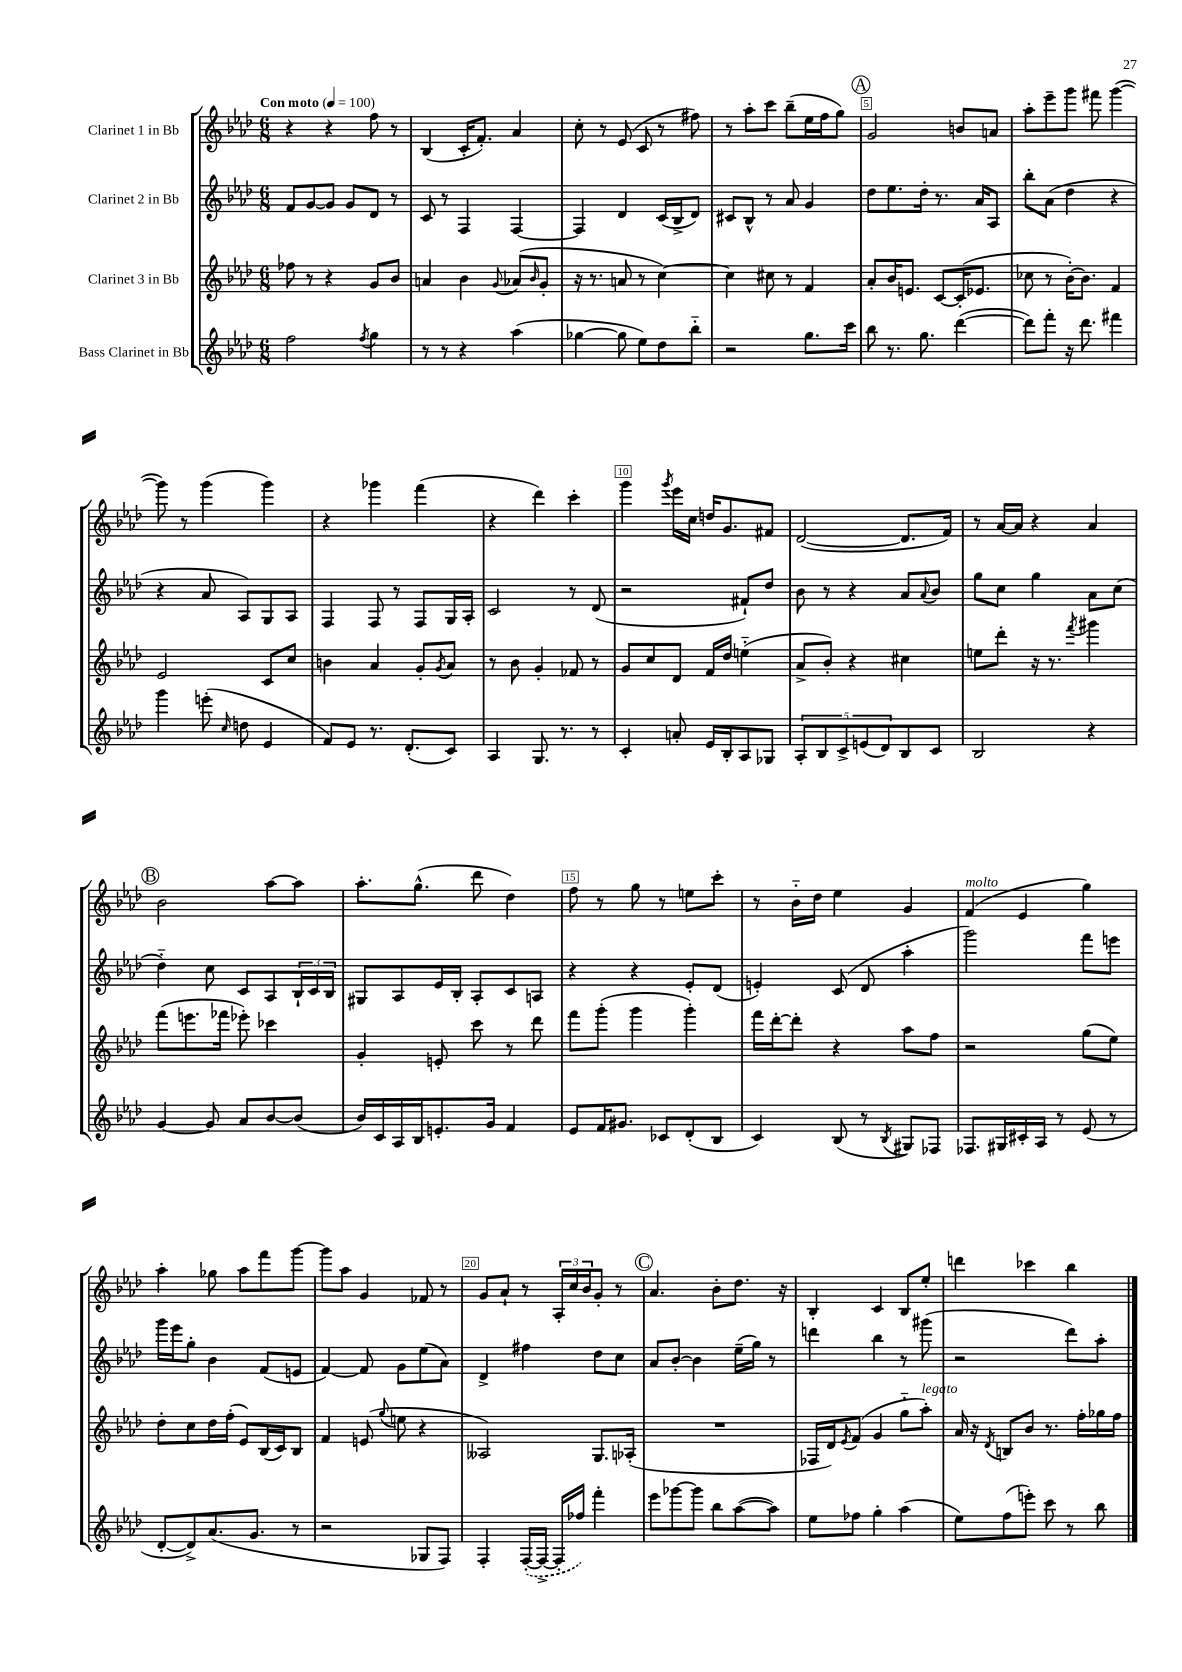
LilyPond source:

<<
\new StaffGroup <<
\new Staff = "s0" \with { instrumentName = "Clarinet 1 in Bb" } {
    \clef treble \key aes \major \numericTimeSignature \time 6/8 \tempo "Con moto" 4 = 100
    r4 r4 f''8 r8 |
    bes4( c'16-. f'8.-.) aes'4 |
    c''8-. r8 ees'8( c'8 r8 fis''8) |
    r8 aes''8-. c'''8 bes''8--( ees''16 f''16 g''8) |
    \mark \markup { \circle "A" } g'2 b'8 a'8 |
    aes''8-. ees'''8-- g'''8 fis'''8 g'''4~( |
    g'''8) r8 g'''4( g'''4) |
    r4 ges'''4 f'''4( |
    r4 des'''4) c'''4-. |
    g'''4 \acciaccatura { g'''8 } ees'''16 c''16 d''16 g'8. fis'8 |
    des'2~( des'8. f'16) |
    r8 aes'16~ aes'16 r4 aes'4 |
    \mark \markup { \circle "B" } bes'2 aes''8~ aes''8 |
    aes''8.-. g''8.-^( des'''8 des''4) |
    f''8 r8 g''8 r8 e''8 c'''8-. |
    r8 bes'16-_ des''16 ees''4 g'4 |
    f'4^\markup { \italic "molto" }( ees'4 g''4) |
    aes''4-. ges''8 aes''8 f'''8 g'''8~ |
    g'''8 aes''8 g'4 fes'8 r8 |
    g'8 aes'8-! r8 \tuplet 3/2 { aes16-. c''16 bes'16 } g'8-. r8 |
    \mark \markup { \circle "C" } aes'4. bes'8-. des''8. r16 |
    bes4-. c'4 bes8 ees''8-. |
    d'''4 ces'''4 bes''4 \bar "|." |
}
\new Staff = "s1" \with { instrumentName = "Clarinet 2 in Bb" } {
    \clef treble \key aes \major \numericTimeSignature \time 6/8
    f'8 g'8~ g'8 g'8 des'8 r8 |
    c'8 r8 f4 f4~ |
    f4 des'4 c'16( bes16-> des'8) |
    cis'8 bes8-^ r8 aes'8 g'4 |
    \mark \markup { \circle "A" } des''8 ees''8. des''16-. r8. aes'16 aes8 |
    bes''8-. aes'8( des''4 r4 |
    r4 aes'8 aes8) g8 aes8 |
    f4 f8 r8 f8 g16 aes16-. |
    c'2 r8 des'8( |
    r2 fis'8-!) des''8 |
    bes'8 r8 r4 aes'8 \appoggiatura { aes'8 } bes'8 |
    g''8 c''8 g''4 aes'8 c''8( |
    \mark \markup { \circle "B" } des''4-_) c''8 c'8 aes8 \tuplet 3/2 { bes16-! c'16 bes16 } |
    gis8 aes8 ees'16 bes16-. aes8-. c'8 a8 |
    r4 r4 ees'8-. des'8( |
    e'4-.) c'8( des'8 aes''4-. |
    g'''2) f'''8 e'''8 |
    g'''16 ees'''16 g''8-. bes'4 f'8( e'8 |
    f'4~) f'8 g'8 ees''8( aes'8) |
    des'4-> fis''4 des''8 c''8 |
    \mark \markup { \circle "C" } aes'8 bes'8~-. bes'4 ees''16--( g''16) r8 |
    d'''4 bes''4 r8 gis'''8( |
    r2 des'''8) aes''8-. \bar "|." |
}
\new Staff = "s2" \with { instrumentName = "Clarinet 3 in Bb" } {
    \clef treble \key aes \major \numericTimeSignature \time 6/8
    fes''8 r8 r4 g'8 bes'8 |
    a'4 bes'4 \appoggiatura { g'8 } aes'8( \grace { bes'16 } g'8-. |
    r16 r8. a'8 r8 c''4~) |
    c''4 cis''8 r8 f'4 |
    \mark \markup { \circle "A" } aes'8-. bes'16 e'8. c'8~ c'16-.( ees'8. |
    ces''8 r8 bes'16~-.) bes'8. f'4 |
    ees'2 c'8 c''8 |
    b'4 aes'4 g'8-. \acciaccatura { g'8 } aes'8 |
    r8 bes'8 g'4-. fes'8 r8 |
    g'8 c''8 des'8 f'16 des''16 e''4-_( |
    aes'8-> bes'8-.) r4 cis''4 |
    e''8 des'''8-. r16 r8. \acciaccatura { f'''8 } gis'''4 |
    \mark \markup { \circle "B" } f'''8( e'''8. fes'''16 ees'''8-.) ces'''4 |
    g'4-. e'8-. c'''8 r8 des'''8 |
    f'''8 g'''8-.( g'''4 g'''4-.) |
    f'''16 des'''16~-. des'''8-. r4 aes''8 f''8 |
    r2 g''8( ees''8) |
    des''8-. c''8 des''16 f''16-.( ees'8) bes16( c'16) bes8 |
    f'4 e'8( \appoggiatura { g''8 } e''8 r4 |
    aeses2) g8. aes16-.( |
    \mark \markup { \circle "C" } R2. |
    fes16 des'16) \acciaccatura { ees'8 } f'8( g'4 g''8-_ aes''8-.^\markup { \italic "legato" }) |
    aes'16 r16 \acciaccatura { des'8 } b8 bes'8 r8. f''16-. ges''16 f''16 \bar "|." |
}
\new Staff = "s3" \with { instrumentName = "Bass Clarinet in Bb" } {
    \clef treble \key aes \major \numericTimeSignature \time 6/8
    f''2 \acciaccatura { f''8 } g''4 |
    r8 r8 r4 aes''4( |
    ges''4~ ges''8 ees''8) des''8 bes''8-_ |
    r2 g''8. c'''16 |
    \mark \markup { \circle "A" } bes''8 r8. g''8. des'''4~( |
    des'''8) f'''8-. r16 des'''8. fis'''4 |
    g'''4 e'''8-.( \grace { c''16 } d''8 ees'4 |
    f'8) ees'8 r8. des'8.-.( c'8) |
    aes4 g8. r8. r8 |
    c'4-. a'8-. ees'16 bes16-. aes8 ges8 |
    \tuplet 5/4 { aes8-. bes8 c'8-> e'8( des'8) } bes8 c'8 |
    bes2 r4 |
    \mark \markup { \circle "B" } g'4~ g'8 aes'8 bes'8~ bes'8( |
    bes'16) c'16 aes16 bes16 e'8.-. g'16 f'4 |
    ees'8 f'16 gis'8. ces'8 des'8-.( bes8 |
    c'4) bes8( r8 \acciaccatura { bes8 } gis8) fes8 |
    fes8. gis16 cis'16-. aes16 r8 ees'8( r8 |
    des'8~-. des'8->) aes'8.( g'8. r8 |
    r2 ges8 f8) |
    f4-. \once \slurDashed f16~-.( f16~-> f16-. fes''16) f'''4-. |
    \mark \markup { \circle "C" } ees'''8 ges'''8~ ges'''8 bes''8 aes''8~( aes''8) |
    ees''8 fes''8 g''4-. aes''4( |
    ees''8) f''8( e'''8-.) c'''8 r8 bes''8 \bar "|." |
}
>>
>>
\layout { \context { \Score \override BarNumber.break-visibility = ##(#f #t #t) barNumberVisibility = #(every-nth-bar-number-visible 5) \override BarNumber.stencil = #(make-stencil-boxer 0.1 0.3 ly:text-interface::print) } }
